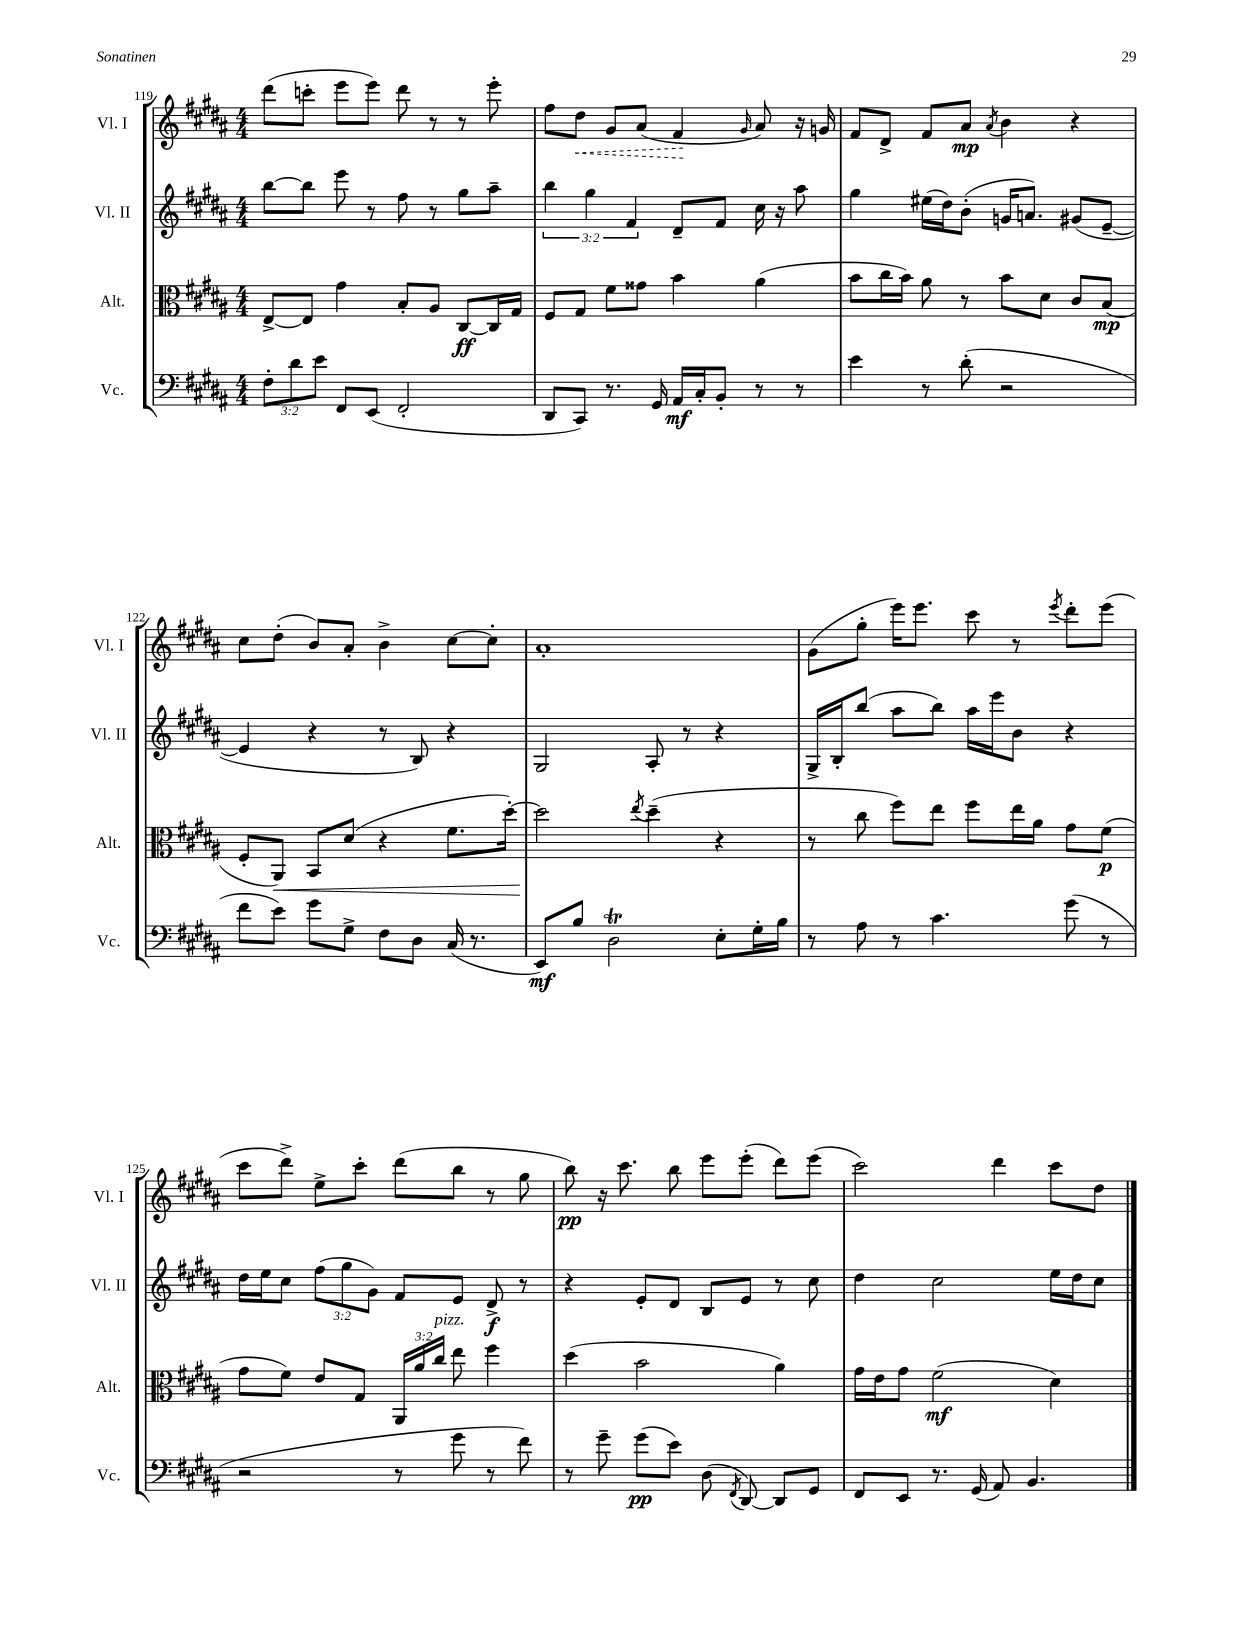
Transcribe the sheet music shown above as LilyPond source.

<<
\new StaffGroup <<
\new Staff = "s0" \with { instrumentName = "Vl. I" shortInstrumentName = "Vl. I" } {
    \clef treble \key b \major \numericTimeSignature \time 4/4
    \autoBeamOff dis'''8[( c'''8]-. e'''8[ e'''8]) dis'''8 r8 r8 e'''8-. |
    fis''8[ \once \override Hairpin.style = #'dashed-line dis''8]\< gis'8[ ais'8]( fis'4\! \grace { gis'16 } ais'8) r16 g'16 |
    fis'8[ dis'8]-> fis'8[ ais'8]\mp \acciaccatura { ais'8 } b'4 r4 |
    cis''8[ dis''8]-.( b'8[) ais'8]-. b'4-> cis''8[~ cis''8]-. |
    ais'1-. |
    gis'8[( gis''8]-. e'''16[) e'''8.] cis'''8 r8 \acciaccatura { e'''8 } dis'''8[-. e'''8]( |
    cis'''8[ dis'''8]->) e''8[-> cis'''8]-. dis'''8[( b''8] r8 gis''8 |
    b''8\pp) r16 cis'''8. b''8 e'''8[ e'''8]-.( dis'''8[) e'''8]( |
    cis'''2) dis'''4 cis'''8[ dis''8] \bar "|." |
}
\new Staff = "s1" \with { instrumentName = "Vl. II" shortInstrumentName = "Vl. II" } {
    \clef treble \key b \major \numericTimeSignature \time 4/4 \override Staff.TupletNumber.text = #tuplet-number::calc-fraction-text
    \autoBeamOff b''8[~ b''8] e'''8 r8 fis''8 r8 gis''8[ ais''8]-- |
    \tuplet 3/2 { b''4 gis''4 fis'4 } dis'8[-- fis'8] cis''16 r16 ais''8 |
    gis''4 eis''16[( dis''16) b'8]-.( g'16[ a'8.]) gis'8[( e'8]~-- |
    e'4 r4 r8 b8) r4 |
    gis2 ais8-. r8 r4 |
    gis16[-> b16-. b''8]( ais''8[ b''8]) ais''16[ e'''16 b'8] r4 |
    dis''16[ e''16 cis''8] \tuplet 3/2 { fis''8[( gis''8 gis'8]) } fis'8[ e'8] dis'8->\f r8 |
    r4 e'8[-. dis'8] b8[ e'8] r8 cis''8 |
    dis''4 cis''2 e''16[ dis''16 cis''8] \bar "|." |
}
\new Staff = "s2" \with { instrumentName = "Alt." shortInstrumentName = "Alt." } {
    \clef alto \key b \major \numericTimeSignature \time 4/4 \override Staff.TupletNumber.text = #tuplet-number::calc-fraction-text
    \autoBeamOff e8[~-> e8] gis'4 b8[-. ais8] cis8[~\ff cis16 gis16] |
    fis8[ gis8] fis'8[ gisis'8] b'4 ais'4( |
    b'8[ cis''16 b'16]) ais'8 r8 b'8[ dis'8] cis'8[ b8]\mp( |
    fis8[-. ais,8]\<) b,8[ dis'8]( r4 fis'8.[ dis''16]~-.) |
    dis''2\! \acciaccatura { e''8 } dis''4--( r4 |
    r8 cis''8 fis''8[) e''8] fis''8[ e''16 ais'16] gis'8[ fis'8]\p( |
    gis'8[ fis'8]) e'8[ gis8] \tuplet 3/2 { ais,16[ ais'16 cis''16]^\markup { \italic "pizz." } } e''8 fis''4 |
    dis''4( b'2 ais'4) |
    gis'16[ e'16 gis'8] fis'2\mf( dis'4) \bar "|." |
}
\new Staff = "s3" \with { instrumentName = "Vc." shortInstrumentName = "Vc." } {
    \clef bass \key b \major \numericTimeSignature \time 4/4 \override Staff.TupletNumber.text = #tuplet-number::calc-fraction-text
    \autoBeamOff \tuplet 3/2 { fis8[-. dis'8 e'8] } fis,8[ e,8]( fis,2-. |
    dis,8[ cis,8]) r8. gis,16 ais,16[\mf cis16-. b,8]-. r8 r8 |
    e'4 r8 dis'8-.( r2 |
    fis'8[ e'8]) gis'8[ gis8]-> fis8[ dis8] cis16( r8. |
    e,8[\mf) b8] dis2\trill e8[-. gis16-. b16] |
    r8 ais8 r8 cis'4. gis'8( r8 |
    r2 r8 gis'8 r8 fis'8) |
    r8 gis'8-- gis'8[\pp( e'8]) dis8( \acciaccatura { fis,8 } dis,8~) dis,8[ gis,8] |
    fis,8[ e,8] r8. gis,16( ais,8) b,4. \bar "|." |
}
>>
>>
\layout { \context { \Score currentBarNumber = #119 } }
